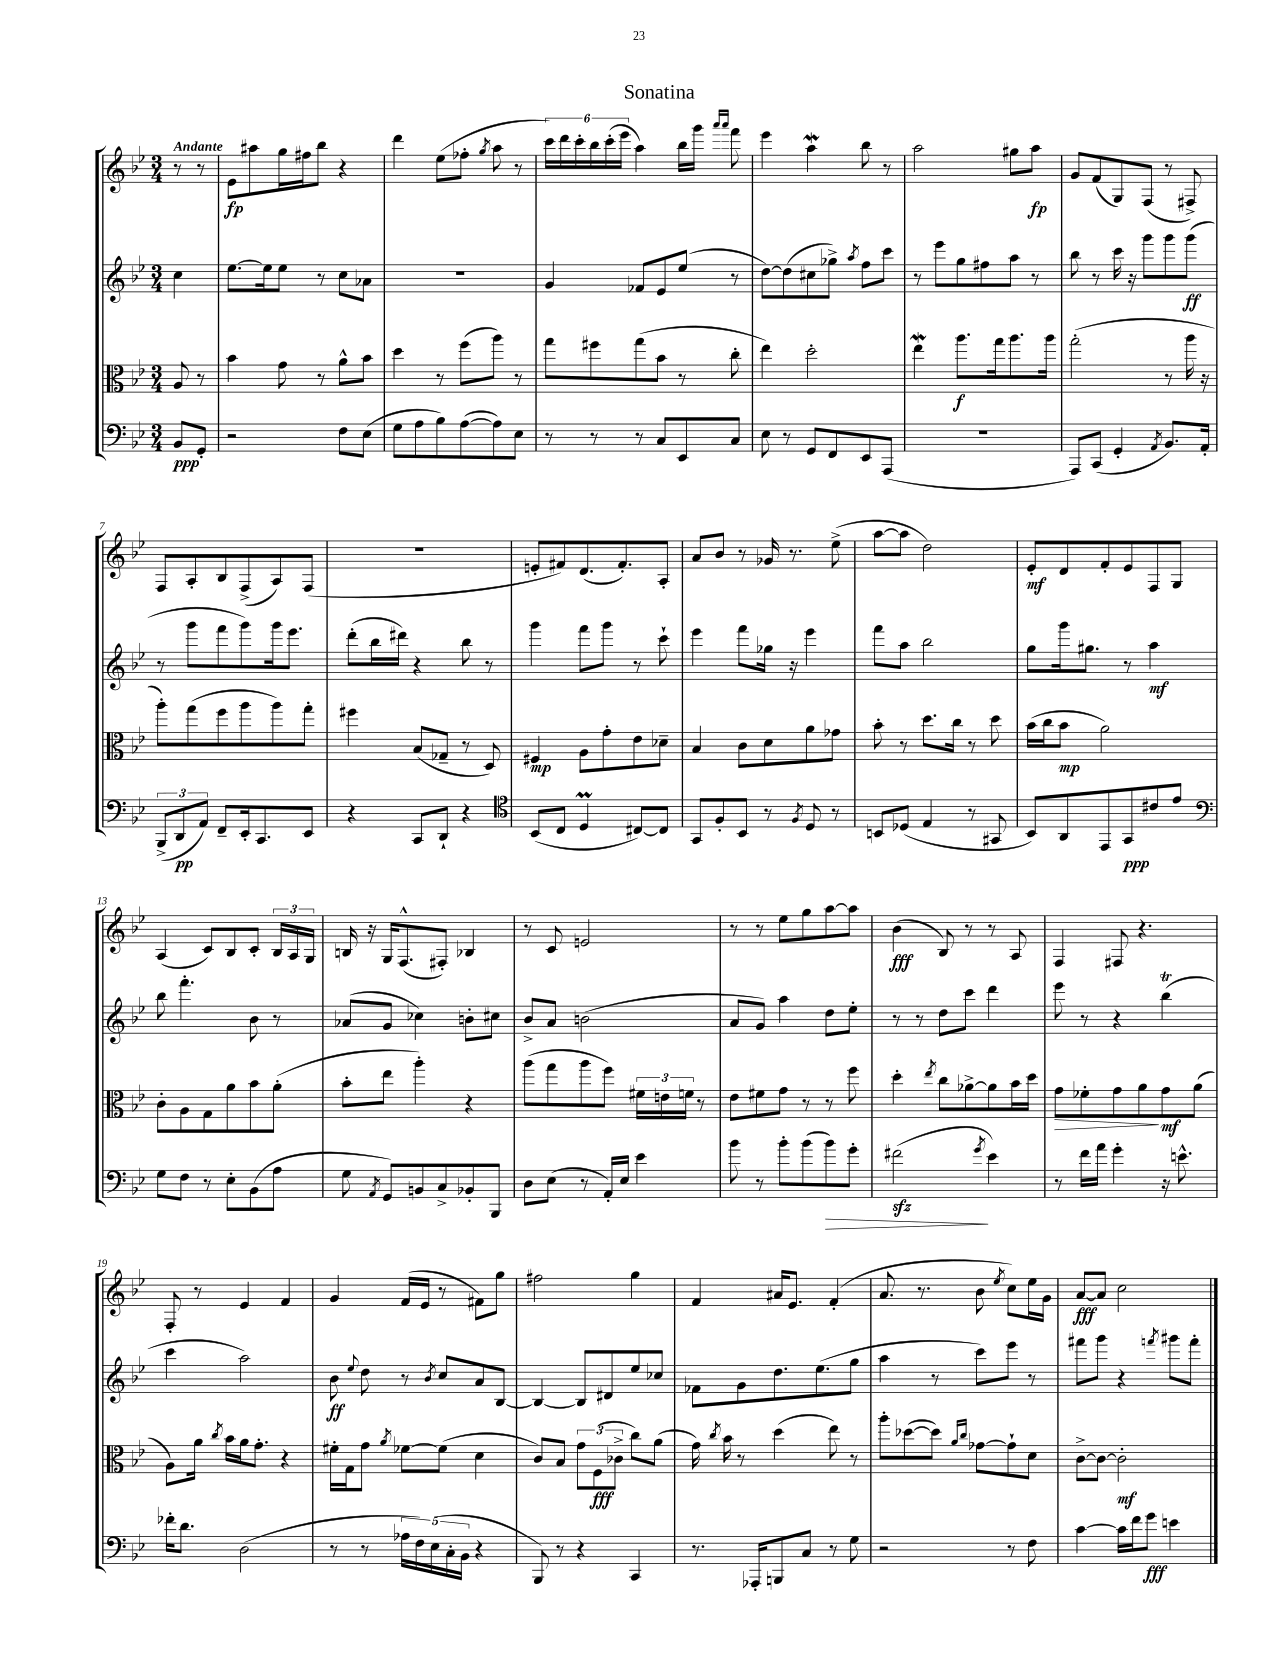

**kern	**dynam	**kern	**dynam	**kern	**dynam	**kern	**dynam
*part4	*part4	*part3	*part3	*part2	*part2	*part1	*part1
*staff4	*staff4	*staff3	*staff3	*staff2	*staff2	*staff1	*staff1
*clefF4	*	*clefC3	*	*clefG2	*	*clefG2	*
*k[b-e-]	*	*k[b-e-]	*	*k[b-e-]	*	*k[b-e-]	*
*M3/4	*	*M3/4	*	*M3/4	*	*M3/4	*
=	=	=	=	=	=	=	=
!	!	!	!	!	!	!LO:TX:a:B:t=Andante	!
8BB-/L	ppp	8A/	.	4cc\	.	8r	.
8GG'/J	.	8r	.	.	.	8r	.
=1	=1	=1	=1	=1	=1	=1	=1
2r	.	4b-\	.	[8.ee-\L	.	8e-\L	fp
.	.	.	.	.	.	8aa#X\	.
.	.	.	.	16ee-\k]	.	.	.
.	.	8g\	.	8ee-\J	.	16gg\L	.
.	.	.	.	.	.	16ff#X\J	.
.	.	8r	.	8r	.	8bb-\J	.
8F\L	.	8a^^\L	.	8cc\L	.	4r	.
(8E-\J	.	8b-\J	.	8a-X\J	.	.	.
=2	=2	=2	=2	=2	=2	=2	=2
8G\L	.	4dd\	.	2.r	.	4ddd\	.
8A\	.	.	.	.	.	.	.
8B-\)	.	8r	.	.	.	(8ee-\L	.
([8A\	.	(8ff\L	.	.	.	8ff-X'\J	.
.	.	.	.	.	.	8qgg/	.
8A\])	.	8aa\J)	.	.	.	8aa\	.
8E-\J	.	8r	.	.	.	8r	.
=3	=3	=3	=3	=3	=3	=3	=3
8r	.	8gg\L	.	4g/	.	24ccc\LL)	.
.	.	.	.	.	.	24ddd\	.
.	.	.	.	.	.	24ccc'\	.
8r	.	8ff#X\	.	.	.	24bb-\	.
.	.	.	.	.	.	(24ccc'\	.
.	.	.	.	.	.	24eee-\JJ	.
8r	.	(8gg\	.	8f-X/L	.	4aa\)	.
8C/L	.	8b-\J	.	8e-/	.	.	.
8EE-/	.	8r	.	(8ee-/J	.	16bb-\LL	.
.	.	.	.	.	.	16ggg\JJ	.
.	.	.	.	.	.	16qqaaa/LL	.
.	.	.	.	.	.	16qqaaa/JJ	.
8C/J	.	8cc'\	.	8r	.	8fff\	.
=4	=4	=4	=4	=4	=4	=4	=4
8E-\	.	4ee-\)	.	[8dd\L)	.	4eee-\	.
8r	.	.	.	(8dd\]	.	.	.
8GG/L	.	2dd'\	.	8cc#X\	.	4aaW\	.
8FF/	.	.	.	8gg-X^\J)	.	.	.
.	.	.	.	8qaa/	.	.	.
8EE-/	.	.	.	8ff\L	.	8bb-\	.
(8AAA/J	.	.	.	8ccc\J	.	8r	.
=5	=5	=5	=5	=5	=5	=5	=5
2.r	.	4ee-w\	.	8r	.	2aa\	.
.	.	.	.	8eee-\L	.	.	.
.	.	8.aa\L	f	8gg\	.	.	.
.	.	.	.	8ff#X\	.	.	.
.	.	16gg\k	.	.	.	.	.
.	.	8.aa\	.	8aa\J	.	8gg#X\L	.
.	.	.	.	8r	.	8aa\J	fp
.	.	16aa\Jk	.	.	.	.	.
=6	=6	=6	=6	=6	=6	=6	=6
8AAA/L)	.	(2gg'\	.	8bb-\	.	8g/L	.
(8CC/J	.	.	.	8r	.	(8f/	.
4GG'/	.	.	.	16ccc\	.	8G/)	.
.	.	.	.	16r	.	.	.
.	.	.	.	8ggg\L	.	(8F/J	.
8qAA/	.	.	.	.	.	.	.
8.BB-/L)	.	8r	.	8ggg\	.	8r	.
.	.	16aa\	.	(8ggg\J	ff	8F#X^/)	.
16AA'/Jk	.	16r	.	.	.	.	.
!!LO:LB:g=z
=7	=7	=7	=7	=7	=7	=7	=7
(12BBB-^/L	.	8aa'\L)	.	8r	.	8F/L	.
12DD/	pp	.	.	.	.	.	.
.	.	(8gg\	.	8ggg\L	.	8A'/	.
12AA/J)	.	.	.	.	.	.	.
8FF~/L	.	8ff\	.	8fff\	.	8B-/	.
16EE-'/k	.	8aa\	.	8ggg\)	.	(8F^/	.
8.CC/	.	.	.	.	.	.	.
.	.	8aa\)	.	16ggg\k	.	8A/)	.
.	.	.	.	8.eee-\J	.	.	.
8EE-/J	.	8gg'\J	.	.	.	(8F/J	.
=8	=8	=8	=8	=8	=8	=8	=8
4r	.	4ff#X\	.	(8ddd'\L	.	2.r	.
.	.	.	.	16bb-\L	.	.	.
.	.	.	.	16ddd#X\JJ)	.	.	.
8CC/L	.	(8B-/L	.	4r	.	.	.
8DD`/J	.	8G-X~/J	.	.	.	.	.
4r	.	8r	.	8bb-\	.	.	.
.	.	8D/)	.	8r	.	.	.
=9	=9	=9	=9	=9	=9	=9	=9
*clefC4	*	*	*	*	*	*	*
(8BB-/L	.	4F#X/	mp	4ggg\	.	8en'/L	.
8C/J	.	.	.	.	.	8f#X/)	.
4Dm/	.	8A\L	.	8fff\L	.	(8.d/	.
.	.	8g'\	.	8ggg\J	.	.	.
.	.	.	.	.	.	8.f#'/)	.
[8C#X/L)	.	8e-\	.	8r	.	.	.
8C#/J]	.	8d-X~\J	.	8ccc`\	.	8A'/J	.
=10	=10	=10	=10	=10	=10	=10	=10
8GG/L	.	4B-/	.	4eee-\	.	8a/L	.
8F'/	.	.	.	.	.	8b-/J	.
8BB-/J	.	8c\L	.	8fff\L	.	8r	.
8r	.	8d\	.	16gg-X\Jk	.	16g-X/	.
.	.	.	.	16r	.	8.r	.
8qF/	.	.	.	.	.	.	.
8D/	.	8a\	.	4eee-\	.	.	.
8r	.	8g-X\J	.	.	.	(8ee-^\	.
=11	=11	=11	=11	=11	=11	=11	=11
8BBn/L	.	8b-'\	.	8fff\L	.	[8aa\L	.
(8D-X/J	.	8r	.	8aa\J	.	8aa\J]	.
4E-/	.	8.dd\L	.	2bb-\	.	2dd\)	.
.	.	16cc\Jk	.	.	.	.	.
8r	.	8r	.	.	.	.	.
8GG#X/	.	8dd\	.	.	.	.	.
=12	=12	=12	=12	=12	=12	=12	=12
8BB-/L)	.	(16b-\LL	.	8gg\L	.	8e-'/L	mf
.	.	16cc\J	.	.	.	.	.
8AA/	.	8b-\J	mp	16ggg\k	.	8d/	.
.	.	.	.	8.gg#X\J	.	.	.
8EE-/	.	2a\)	.	.	.	8f'/	.
8GG/	ppp	.	.	8r	.	8e-/	.
8c#X/	.	.	.	4aa\	mf	8F/	.
8e-/J	.	.	.	.	.	8G/J	.
!!LO:LB:g=z
=13	=13	=13	=13	=13	=13	=13	=13
*clefF4	*	*	*	*	*	*	*
8G\L	.	8c'\L	.	8bb-\	.	(4A/	.
8F\J	.	8A\	.	4.fff'\	.	.	.
8r	.	8G\	.	.	.	8c/L)	.
8E-'\L	.	8a\	.	.	.	8B-/	.
(8BB-\	.	8b-\	.	8b-\	.	8c'/J	.
8A\J	.	(8a'\J	.	8r	.	24B-/LL	.
.	.	.	.	.	.	24A/	.
.	.	.	.	.	.	24G/JJ	.
=14	=14	=14	=14	=14	=14	=14	=14
8G\	.	8b-'\L	.	(8a-X/L	.	16Bn/	.
.	.	.	.	.	.	16r	.
8qAA/	.	.	.	.	.	.	.
8GG/L)	.	8ee-\J	.	8g/J	.	16G/KL	.
.	.	.	.	.	.	(8.F^^/	.
8BBn/	.	4aa'\)	.	4cc-X\)	.	.	.
8C^/	.	.	.	.	.	8F#X'/J)	.
8BB-X'/	.	4r	.	8bn'\L	.	4B-X/	.
8BBB-/J	.	.	.	8cc#X\J	.	.	.
=15	=15	=15	=15	=15	=15	=15	=15
8D\L	.	(8aa\L	.	8b-^/L	.	8r	.
(8E-\J	.	8gg\	.	8a/J	.	8c/	.
8r	.	8aa\	.	(2bn\	.	2en/	.
16AA'/LL)	.	8ff\J)	.	.	.	.	.
16E-/JJ	.	.	.	.	.	.	.
4e-\	.	24f#X\LL	.	.	.	.	.
.	.	24en\	.	.	.	.	.
.	.	24fn\JJ	.	.	.	.	.
.	.	8r	.	.	.	.	.
=16	=16	=16	=16	=16	=16	=16	=16
8b-\	.	8e-\L	.	8a/L	.	8r	.
8r	.	8f#X\	.	8g/J)	.	8r	.
8b-'\L	.	8g\J	.	4aa\	.	8ee-\L	.
(8b-\	.	8r	.	.	.	8gg\	.
!	!LO:HP:b	!	!	!	!	!	!
8b-\)	>	8r	.	8dd\L	.	[8aa\	.
8g'\J	.	8ff\	.	8ee-'\J	.	8aa\J]	.
=17	=17	=17	=17	=17	=17	=17	=17
(2f#Xzz\	.	4dd'\	.	8r	.	(4b-\	fff
.	.	.	.	8r	.	.	.
.	.	8qee-/	.	.	.	.	.
.	.	8cc\L	.	8dd\L	.	8B-/)	.
.	.	[8a-X^\	.	8ccc\J	.	8r	.
8qg/	.	.	.	.	.	.	.
4e-\)	]	8a-\]	.	4ddd\	.	8r	.
.	.	16b-\L	.	.	.	8A/	.
.	.	16dd\JJ	.	.	.	.	.
=18	=18	=18	=18	=18	=18	=18	=18
!	!	!	!LO:HP:b	!	!	!	!
8r	.	8g\L	>	8eee-\	.	4F/	.
16f\LL	.	8f-X'\	.	8r	.	.	.
16a\JJ	.	.	.	.	.	.	.
4g'\	.	8g\	.	4r	.	8F#X/	.
.	.	8a\	.	.	.	4.r	.
16r	.	8g\	] mf	(4bb-T\	.	.	.
8.en^^\	.	.	.	.	.	.	.
.	.	(8a\J	.	.	.	.	.
!!LO:LB:g=z
=19	=19	=19	=19	=19	=19	=19	=19
16f-X'\KL	.	8A\L)	.	4ccc\	.	8F'/	.
8.d\J	.	.	.	.	.	.	.
.	.	16a\Jk	.	.	.	8r	.
.	.	8qcc/	.	.	.	.	.
.	.	16b-\LL	.	.	.	.	.
(2D\	.	16a\J	.	2aa\)	.	4e-/	.
.	.	8.g'\J	.	.	.	.	.
.	.	4r	.	.	.	4f/	.
=20	=20	=20	=20	=20	=20	=20	=20
8r	.	16f#X'\LL	.	8b-\	ff	4g/	.
.	.	16G\J	.	.	.	.	.
.	.	.	.	8qqee-/	.	.	.
8r	.	8g\J	.	8dd\	.	.	.
.	.	8qa/	.	.	.	.	.
20A-X\LL	.	[8f-X\L	.	8r	.	(16f/LL	.
20F\)	.	.	.	.	.	.	.
.	.	.	.	.	.	16e-/JJ	.
(20E-\	.	.	.	.	.	.	.
.	.	.	.	8qb-/	.	.	.
.	.	(8f-\J]	.	8cc/L	.	8r	.
20C'\	.	.	.	.	.	.	.
20BB-\JJ	.	.	.	.	.	.	.
4r	.	4d\	.	8a/	.	8f#X\L)	.
.	.	.	.	[8B-/J	.	8gg\J	.
=21	=21	=21	=21	=21	=21	=21	=21
8BBB-/)	.	8c/L)	.	4B-/_	.	2ff#X\	.
8r	.	8B-/J	.	.	.	.	.
4r	.	12g\L	.	8B-/L]	.	.	.
.	.	(12F\	fff	.	.	.	.
.	.	.	.	8d#X/	.	.	.
.	.	12c-X^\J	.	.	.	.	.
4CC/	.	8cc\L)	.	8ee-/	.	4gg\	.
.	.	(8a\J	.	8cc-X/J	.	.	.
=22	=22	=22	=22	=22	=22	=22	=22
8.r	.	16g\)	.	8f-X\L	.	4f/	.
.	.	8qcc/	.	.	.	.	.
.	.	16b-\	.	.	.	.	.
.	.	8r	.	8g\	.	.	.
16AAA-X'/KL	.	.	.	.	.	.	.
8BBBn/	.	(4dd\	.	8.dd\	.	16a#X/KL	.
.	.	.	.	.	.	8.e-/J	.
8C/J	.	.	.	.	.	.	.
.	.	.	.	(8.ee-\	.	.	.
8r	.	8ee-\)	.	.	.	(4f'/	.
8G\	.	8r	.	8gg\J	.	.	.
=23	=23	=23	=23	=23	=23	=23	=23
2r	.	8aa'\L	.	4aa\	.	8.a/	.
.	.	([8dd-X\	.	.	.	.	.
.	.	.	.	.	.	8.r	.
.	.	8dd-\J])	.	8r	.	.	.
.	.	16qqa/LL	.	.	.	.	.
.	.	16qqcc/JJ	.	.	.	.	.
.	.	[8g-X\L	.	8ccc\L)	.	8b-\	.
.	.	.	.	.	.	8qee-/	.
8r	.	8g-`\]	.	8eee-\J	.	8cc\L)	.
8F\	.	8d\J	.	8r	.	16ee-\L	.
.	.	.	.	.	.	16g\JJ	.
=24	=24	=24	=24	=24	=24	=24	=24
[4c\	.	[8c^\L	.	8fff#X\L	.	[8a/L	fff
.	.	8c\J_	.	8ggg\J	.	8a/J]	.
16c\LL]	.	2c'\]	mf	4r	.	2cc\	.
16f\J	.	.	.	.	.	.	.
8g\J	fff	.	.	.	.	.	.
.	.	.	.	8qfffn/	.	.	.
4en\	.	.	.	8ggg#X\L	.	.	.
.	.	.	.	8fff'\J	.	.	.
==	==	==	==	==	==	==	==
*-	*-	*-	*-	*-	*-	*-	*-
